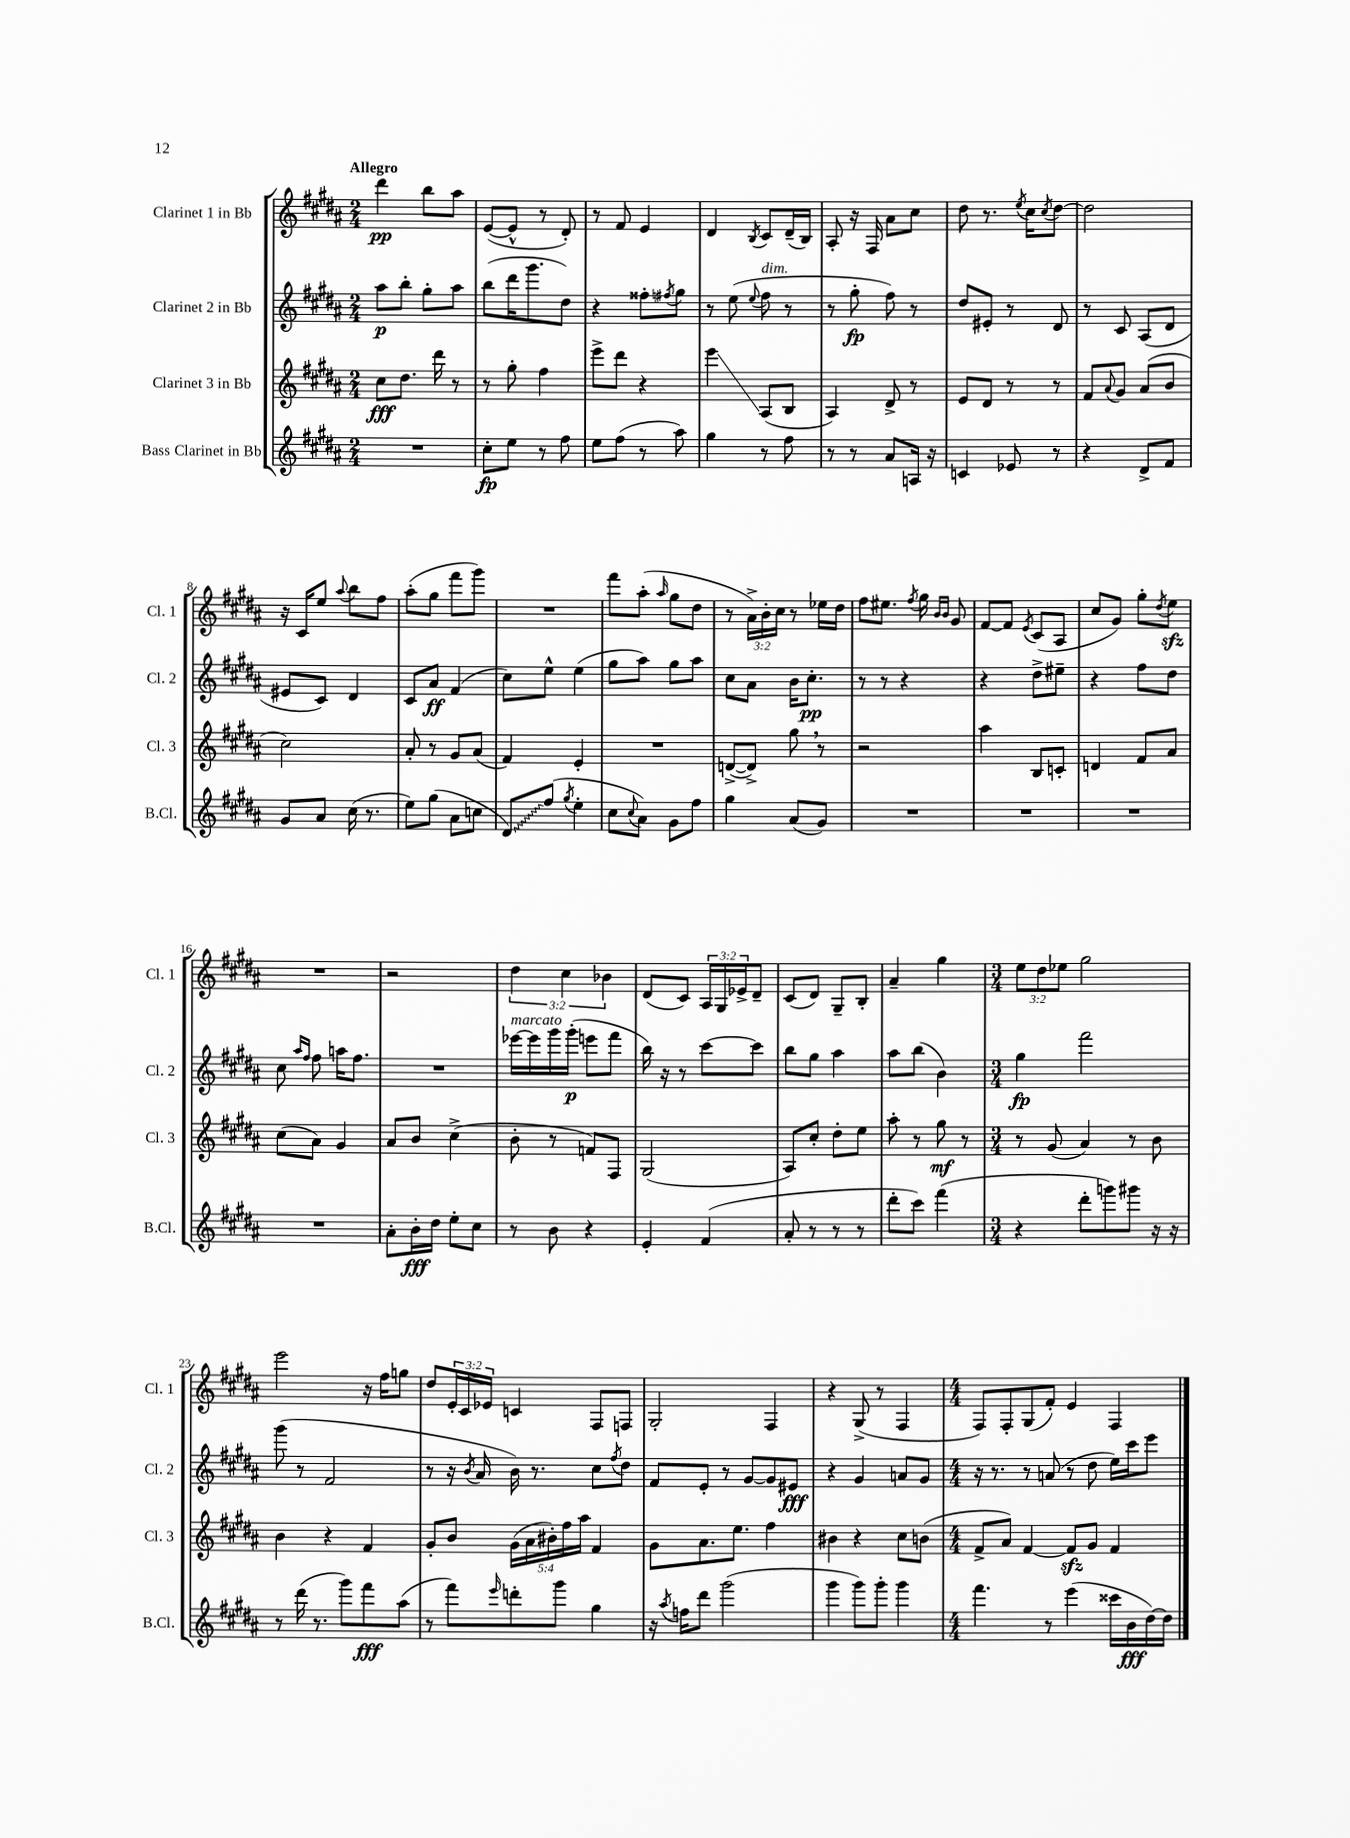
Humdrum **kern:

**kern	**kern	**kern	**kern
*staff4	*staff3	*staff2	*staff1
*clefG2	*clefG2	*clefG2	*clefG2
*k[f#c#g#d#a#]	*k[f#c#g#d#a#]	*k[f#c#g#d#a#]	*k[f#c#g#d#a#]
*M2/4	*M2/4	*M2/4	*M2/4
2r	8cc#\L	8aa#\L	4ddd#\
.	8.dd#\J	8bb'\J	.
.	.	8gg#'\L	8bb\L
.	16ddd#\	.	.
.	8r	8aa#\J	8aa#\J
=	=	=	=
8cc#'\L	8r	(8bb\L	([8e/L
8ee\J	8gg#'\	16ddd#\K	8e^^/]J
.	.	8.ggg#\	.
8r	4ff#\	.	8r
8ff#\	.	8dd#\J)	8d#'/)
=	=	=	=
8ee\L	8eee^\L	4r	8r
(8ff#\J	8ddd#\J	.	8f#/
8r	4r	8ff##'\L	4e/
.	.	8qff#/	.
8aa#\)	.	8gg#\J	.
=	=	=	=
4gg#\	4eee\	8r	4d#/
.	.	(8ee\	.
.	.	8qqee/	8qB/
8r	(8A#/L	8ff#\	8c#/L
8ff#\	8B/J	8r	(16d#~/L
.	.	.	16B/JJ)
=	=	=	=
8r	4A#/)	8r	8A#'/
8r	.	8gg#'\	16r
.	.	.	16F#/
8a#/L	8d#^/	8ff#\)	8a#\L
16A/Jk	8r	8r	8cc#\J
16r	.	.	.
=	=	=	=
4c/	8e/L	8dd#/L	8dd#\
.	8d#/J	8e#'/J	8.r
8e-/	8r	8r	.
.	.	.	8qee/
.	.	.	16cc#\LK
.	.	.	8qcc#/
8r	8r	8d#/	[8dd#\J
=	=	=	=
4r	8f#/L	8r	2dd#\]
.	8qqa#/	.	.
.	8g#/J	8c#/	.
8d#^/L	(8a#/L	(8A#/L	.
8f#/J	8b/J	8d#/J	.
=	=	=	=
8g#/L	2cc#\)	8e#/L	16r
.	.	.	16c#/LK
8a#/J	.	8c#/J)	8ee/J
.	.	.	8qqaa#/
(16cc#\	.	4d#/	8bb\L
8.r	.	.	.
.	.	.	8ff#\J
=	=	=	=
8ee\L)	8a#'/	8c#/L	(8aa#'\L
(8gg#\J	8r	8a#/J	8gg#\J
8a#\L	8g#/L	(4f#/	8fff#\L
8cc\J	(8a#/J	.	8ggg#\J)
=	=	=	=
8d#/L)	4f#/)	8cc#\L)	2r
(8ff#/J	.	8ee^^\J	.
8qgg#/	.	.	.
4ee'\	4e'/	(4ee\	.
=	=	=	=
8cc#\L	2r	8gg#\L	8fff#\L
8qqcc#/	.	.	.
8a#\J)	.	8aa#\J)	(8aa#'\J
.	.	.	16qqaa#/
8g#\L	.	8gg#\L	8gg#\L
8ff#\J	.	8aa#\J	8dd#\J
=	=	=	=
4gg#\	([8d^/L	8cc#\L	8r
.	8d^/]J)	8a#\J	24a#^\LL)
.	.	.	24b'\
.	.	.	24cc#\JJ
(8a#/L	8gg#\	16b\LK	8r
.	.	8.cc#'\J	.
8g#/J)	8r	.	16ee-\LL
.	.	.	16dd#\JJ
=	=	=	=
2r	2r	8r	8ff#\L
.	.	8r	8.ee#\J
.	.	4r	.
.	.	.	8qff#/
.	.	.	16gg#\
.	.	.	16qqb/LL
.	.	.	16qqb/JJ
.	.	.	8g#/
=	=	=	=
2r	4aa#\	4r	[8f#/L
.	.	.	8f#/]J
.	.	.	8qe/
.	8B/L	8dd#^\L	(8c#/L
.	8c'/J	8ee#~\J	8A#/J
=	=	=	=
2r	4d/	4r	8cc#/L
.	.	.	8g#/J)
.	8f#/L	8ff#\L	8gg#'\L
.	.	.	8qdd#/
.	8a#/J	8dd#\J	8ee\J
=	=	=	=
2r	(8cc#\L	8cc#\	2r
.	.	16qqaa#/LL	.
.	.	16qqff#/JJ	.
.	8a#\J)	8ff#\	.
.	4g#/	16aa\LK	.
.	.	8.ff#\J	.
=	=	=	=
8a#'\L	8a#/L	2r	2r
16b'\L	8b/J	.	.
16dd#\JJ	.	.	.
8ee'\L	(4cc#^\	.	.
8cc#\J	.	.	.
=	=	=	=
8r	8b'\	[16eee-\LL	6dd#\
.	.	16eee-\]	.
8b\	8r	16ggg#\	.
.	.	.	6cc#\
.	.	(16ggg#'\JJ	.
4r	8f/L)	8eee\L	.
.	.	.	6b-\
.	8F#/J	8fff#\J	.
=	=	=	=
4e'/	(2G#/	16bb\)	(8d#/L
.	.	16r	.
.	.	8r	8c#/J)
(4f#/	.	[8ccc#\L	24A#/LL
.	.	.	24G#/
.	.	.	24e-^/J
.	.	8ccc#\]J	8d#~/J
=	=	=	=
8a#'/	8A#/L)	8bb\L	(8c#/L
8r	8cc#'/J	8gg#\J	8d#/J)
8r	8dd#'\L	4aa#\	8G#~/L
8r	8ee\J	.	8B'/J
=	=	=	=
8ddd#'\L	8aa#'\	8aa#\L	4a#~/
8ccc#\J)	8r	(8bb\J	.
(4fff#\	8gg#\	4b\)	4gg#\
.	8r	.	.
=	=	=	=
*M3/4	*M3/4	*M3/4	*M3/4
4r	8r	4gg#\	12ee\L
.	.	.	12dd#\
.	(8g#/	.	.
.	.	.	12ee-\J
8ddd#'\L	4a#/)	2fff#\	2gg#\
8ggg\)	.	.	.
8ggg#\J	8r	.	.
16r	8b\	.	.
16r	.	.	.
=	=	=	=
8r	4b\	(8ggg#\	2eee\
(16ddd#\	.	8r	.
8.r	.	.	.
.	4r	2f#/	.
8ggg#\L)	.	.	.
8fff#\	4f#/	.	16r
.	.	.	16ff#\LK
(8aa#\J	.	.	8gg\J
=	=	=	=
8r	8g#'/L	8r	8dd#/L
8fff#\L)	8b/J	16r	24e'/L
.	.	.	24c#/
.	.	8qb/	.
.	.	16a#/	.
.	.	.	24e-/JJ
16qqeee/	.	.	.
8ddd'\	(20g#\LL	16b\)	4c/
.	20a#\	.	.
.	.	8.r	.
.	20b#'\)	.	.
8ggg#\J	.	.	.
.	20ff#\	.	.
.	20aa#\JJ	.	.
4gg#\	4f#/	8cc#\L	8F#/L
.	.	8qff#/	.
.	.	8dd#\J	8F/J
=	=	=	=
16r	8g#\L	8f#/L	2G#'/
8qaa#/	.	.	.
16ff\LK	.	.	.
8ddd#\J	8.a#\	8e'/J	.
(2ggg#\	.	8r	.
.	8.ee\J	.	.
.	.	[8g#/L	.
.	4ff#\	8g#/]	4F#/
.	.	8e#/J	.
=	=	=	=
4ggg#\	4b#\	4r	4r
8ggg#\L)	4r	4g#/	(8G#^/
8ggg#'\J	.	.	8r
4ggg#\	8cc#\L	8a/L	4F#/
.	(8b\J	8g#/J	.
=	=	=	=
*M4/4	*M4/4	*M4/4	*M4/4
4.fff#\	8f#^/L	16r	8F#/L)
.	.	8.r	.
.	8a#/J)	.	8F#'/
.	[4f#/	8r	(8G#/
8r	.	(8a/	8f#'/J)
(4eee\	8f#/]L	8r	4e/
.	8g#/J	8dd#\	.
16ccc##\LL	4f#/	16ee\LL)	4F#/
16b\	.	16ccc#\J	.
[16dd#\)	.	8eee\J	.
16dd#\]JJ	.	.	.
==	==	==	==
*-	*-	*-	*-
